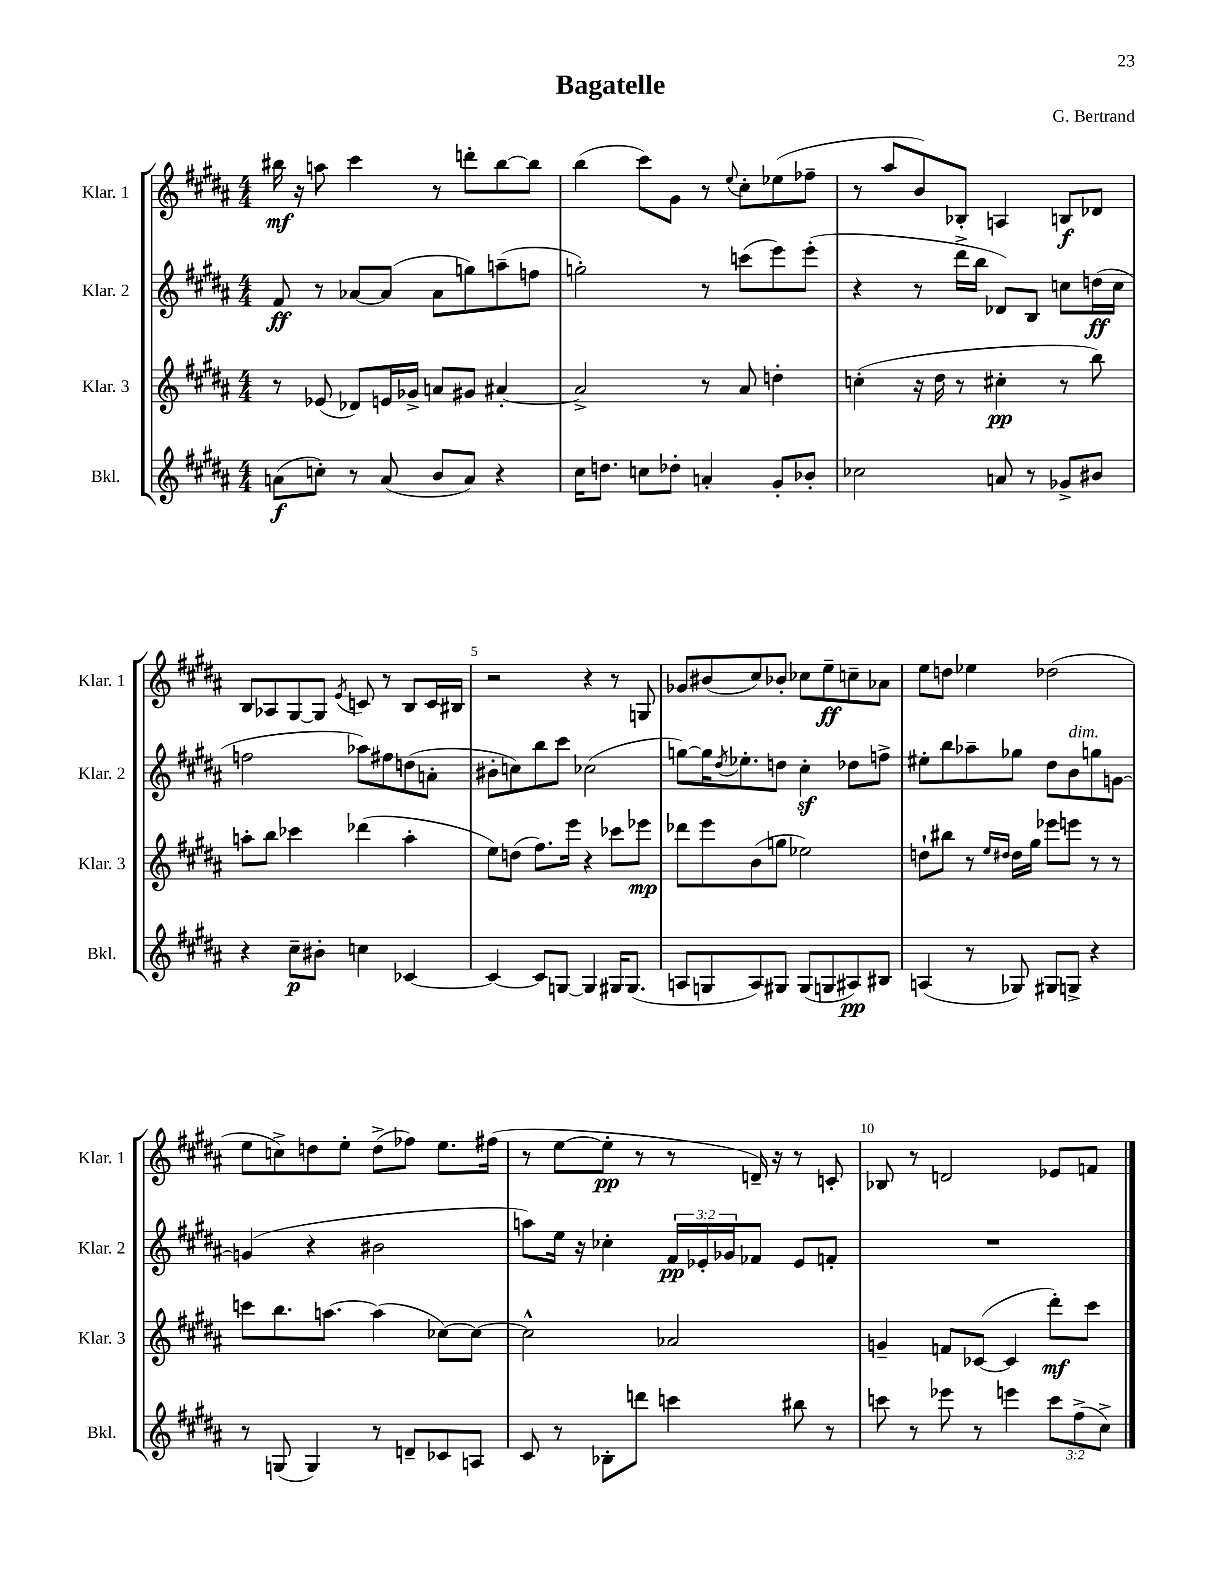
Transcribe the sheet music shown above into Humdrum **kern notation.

**kern	**dynam	**kern	**dynam	**kern	**dynam	**kern	**dynam
*part4	*part4	*part3	*part3	*part2	*part2	*part1	*part1
*staff4	*staff4	*staff3	*staff3	*staff2	*staff2	*staff1	*staff1
*I"Bkl.	*	*I"Klar. 3	*	*I"Klar. 2	*	*I"Klar. 1	*
*I'Bkl.	*	*I'Klar. 3	*	*I'Klar. 2	*	*I'Klar. 1	*
*clefG2	*	*clefG2	*	*clefG2	*	*clefG2	*
*k[f#c#g#d#a#]	*	*k[f#c#g#d#a#]	*	*k[f#c#g#d#a#]	*	*k[f#c#g#d#a#]	*
*M4/4	*	*M4/4	*	*M4/4	*	*M4/4	*
=1	=1	=1	=1	=1	=1	=1	=1
(8an\L	f	8r	.	8f#/	ff	16bb#X\	mf
.	.	.	.	.	.	16r	.
8ccn'\J)	.	(8e-X/	.	8r	.	8aan\	.
8r	.	8d-X/L)	.	[8a-X/L	.	4ccc#\	.
(8a/	.	16en/L	.	(8a-/J]	.	.	.
.	.	16g-X^/JJ	.	.	.	.	.
8b/L	.	8an/L	.	8a-\L	.	8r	.
8a/J)	.	8g#X/J	.	8ggn\)	.	8dddn'\L	.
4r	.	[4a#X'/	.	(8aan~\	.	[8bb#\	.
.	.	.	.	8ffn\J	.	8bb#\J]	.
=2	=2	=2	=2	=2	=2	=2	=2
16cc#\KL	.	2a#^/]	.	2ggn'\)	.	(4bb\	.
8.ddn\J	.	.	.	.	.	.	.
8ccn\L	.	.	.	.	.	8ccc#\L)	.
8dd-X'\J	.	.	.	.	.	8g#\J	.
4an'/	.	8r	.	8r	.	8r	.
.	.	.	.	.	.	8qqee/	.
.	.	8a#/	.	(8cccn\L	.	8cc#'\L	.
8g#'/L	.	4ddn'\	.	8eee\)	.	(8ee-X\	.
8b-X'/J	.	.	.	(8eee'\J	.	8ff-X~\J	.
=3	=3	=3	=3	=3	=3	=3	=3
2cc-X\	.	(4ccn'\	.	4r	.	8r	.
.	.	.	.	.	.	8aa#/L	.
.	.	16r	.	8r	.	8b/)	.
.	.	16dd#\	.	.	.	.	.
.	.	8r	.	16ddd#^\LL	.	8B-X'/J	.
.	.	.	.	16bb\JJ	.	.	.
8an/	.	4cc#X'\	pp	8d-X/L)	.	4An/	.
8r	.	.	.	8B/J	.	.	.
8g-X^/L	.	8r	.	8ccn\L	.	8Bn/L	f
8b#X/J	.	8bb\)	.	(16ddn\L	ff	8d-X/J	.
.	.	.	.	16cc\JJ	.	.	.
!!LO:LB:g=z
=4	=4	=4	=4	=4	=4	=4	=4
4r	.	8aan'\L	.	2ffn\	.	8B/L	.
.	.	8bb\J	.	.	.	8A-X/	.
8cc#~\L	p	4ccc-X\	.	.	.	[8G#/	.
8b#X'\J	.	.	.	.	.	8G#/J]	.
.	.	.	.	.	.	8qe/	.
4ccn\	.	(4ddd-X\	.	8aa-X\L)	.	8cn/	.
.	.	.	.	8ff#X\	.	8r	.
[4c-X/	.	4aa'\	.	(8ddn\	.	8B/L	.
.	.	.	.	8an'\J	.	16c/L	.
.	.	.	.	.	.	16B#X/JJ	.
=5	=5	=5	=5	=5	=5	=5	=5
4c-/_	.	8ee\L)	.	8b#X'\L	.	2r	.
.	.	(8ddn\J	.	8ccn\)	.	.	.
8c-/L]	.	8.ff#\L)	.	8bb\	.	.	.
[8Gn/J	.	.	.	8ccc#\J	.	.	.
.	.	16eee\Jk	.	.	.	.	.
4G/]	.	4r	.	(2cc-X\	.	4r	.
16G#X/KL	.	8ccc-X\L	.	.	.	8r	.
(8.G#/J	.	.	.	.	.	.	.
.	.	8eee-X\J	mp	.	.	8Gn/	.
=6	=6	=6	=6	=6	=6	=6	=6
8An/L	.	8ddd-X\L	.	[8ggn\L)	.	8g-X/L	.
8Gn/	.	8eee\	.	16gg\K]	.	(8b#X/	.
.	.	.	.	8qdd#/	.	.	.
.	.	.	.	8.ee-X'\	.	.	.
8A/)	.	(8b\	.	.	.	8cc#/)	.
8G#X/J	.	8ggn\J	.	8ddn\J	.	8b-X'/J	.
(8G#/L	.	2ee-X\)	.	4cc#z'\	.	8cc-X\L	.
8Gn/	.	.	.	.	.	8ee~\	ff
8A#X/)	pp	.	.	8dd-X\L	.	8ccn~\	.
8B#X/J	.	.	.	8ffn^\J	.	8a-X\J	.
=7	=7	=7	=7	=7	=7	=7	=7
(4An/	.	8ddn`\L	.	8ee#X'\L	.	8ee\L	.
.	.	8bb#X\J	.	8bb\	.	8ddn\J	.
8r	.	8r	.	8aa-X~\	.	4ee-X\	.
.	.	16qqee/LL	.	.	.	.	.
.	.	16qqdd#X/JJ	.	.	.	.	.
8G-X/)	.	16dd#\LL	.	8gg-X\J	.	.	.
.	.	16gg#\JJ	.	.	.	.	.
8G#X/L	.	8eee-X\L	.	8dd#\L	.	(2dd-X\	.
!	!	!	!	!LO:TX:a:i:t=dim.	!	!	!
8Gn^/J	.	8eeen\J	.	8b\	.	.	.
4r	.	8r	.	8ggn\	.	.	.
.	.	8r	.	[8gn\J	.	.	.
!!LO:LB:g=z
=8	=8	=8	=8	=8	=8	=8	=8
8r	.	8cccn\L	.	(4gn/]	.	8ee\L	.
(8Gn/	.	8.bb\	.	.	.	8ccn^\)	.
4G/)	.	.	.	4r	.	8ddn\	.
.	.	[8.aan\J	.	.	.	.	.
.	.	.	.	.	.	8ee'\J	.
8r	.	(4aa\]	.	2b#X\	.	(8dd^\L	.
8dn~/L	.	.	.	.	.	8ff-X\J)	.
8c-X/	.	[8cc-X\L)	.	.	.	8.ee\L	.
8An/J	.	8cc-\J_	.	.	.	.	.
.	.	.	.	.	.	(16ff#X\Jk	.
=9	=9	=9	=9	=9	=9	=9	=9
8c#/	.	2cc-^^\]	.	8aan\L)	.	8r	.
8r	.	.	.	16ee\Jk	.	[8ee\L	.
.	.	.	.	16r	.	.	.
8B-X'\L	.	.	.	4cc-X'\	.	8ee'\J]	pp
8dddn\J	.	.	.	.	.	8r	.
4cccn\	.	2a-X/	.	24f#/LL	pp	8r	.
.	.	.	.	24e-X'/	.	.	.
.	.	.	.	24g-X/J	.	.	.
.	.	.	.	8f-X/J	.	16dn~/)	.
.	.	.	.	.	.	16r	.
8bb#X\	.	.	.	8e-/L	.	8r	.
8r	.	.	.	8fn'/J	.	8cn'/	.
=10	=10	=10	=10	=10	=10	=10	=10
8cccn\	.	4gn~/	.	1r	.	8B-X/	.
8r	.	.	.	.	.	8r	.
8eee-X\	.	8fn/L	.	.	.	2dn/	.
8r	.	([8c-X/J	.	.	.	.	.
4eeen\	.	4c-/]	.	.	.	.	.
12ccc\L	.	8ddd#'\L)	mf	.	.	8e-X/L	.
(12ff#^\	.	.	.	.	.	.	.
.	.	8ccc#\J	.	.	.	8fn/J	.
12cc#^\J)	.	.	.	.	.	.	.
==	==	==	==	==	==	==	==
*-	*-	*-	*-	*-	*-	*-	*-
